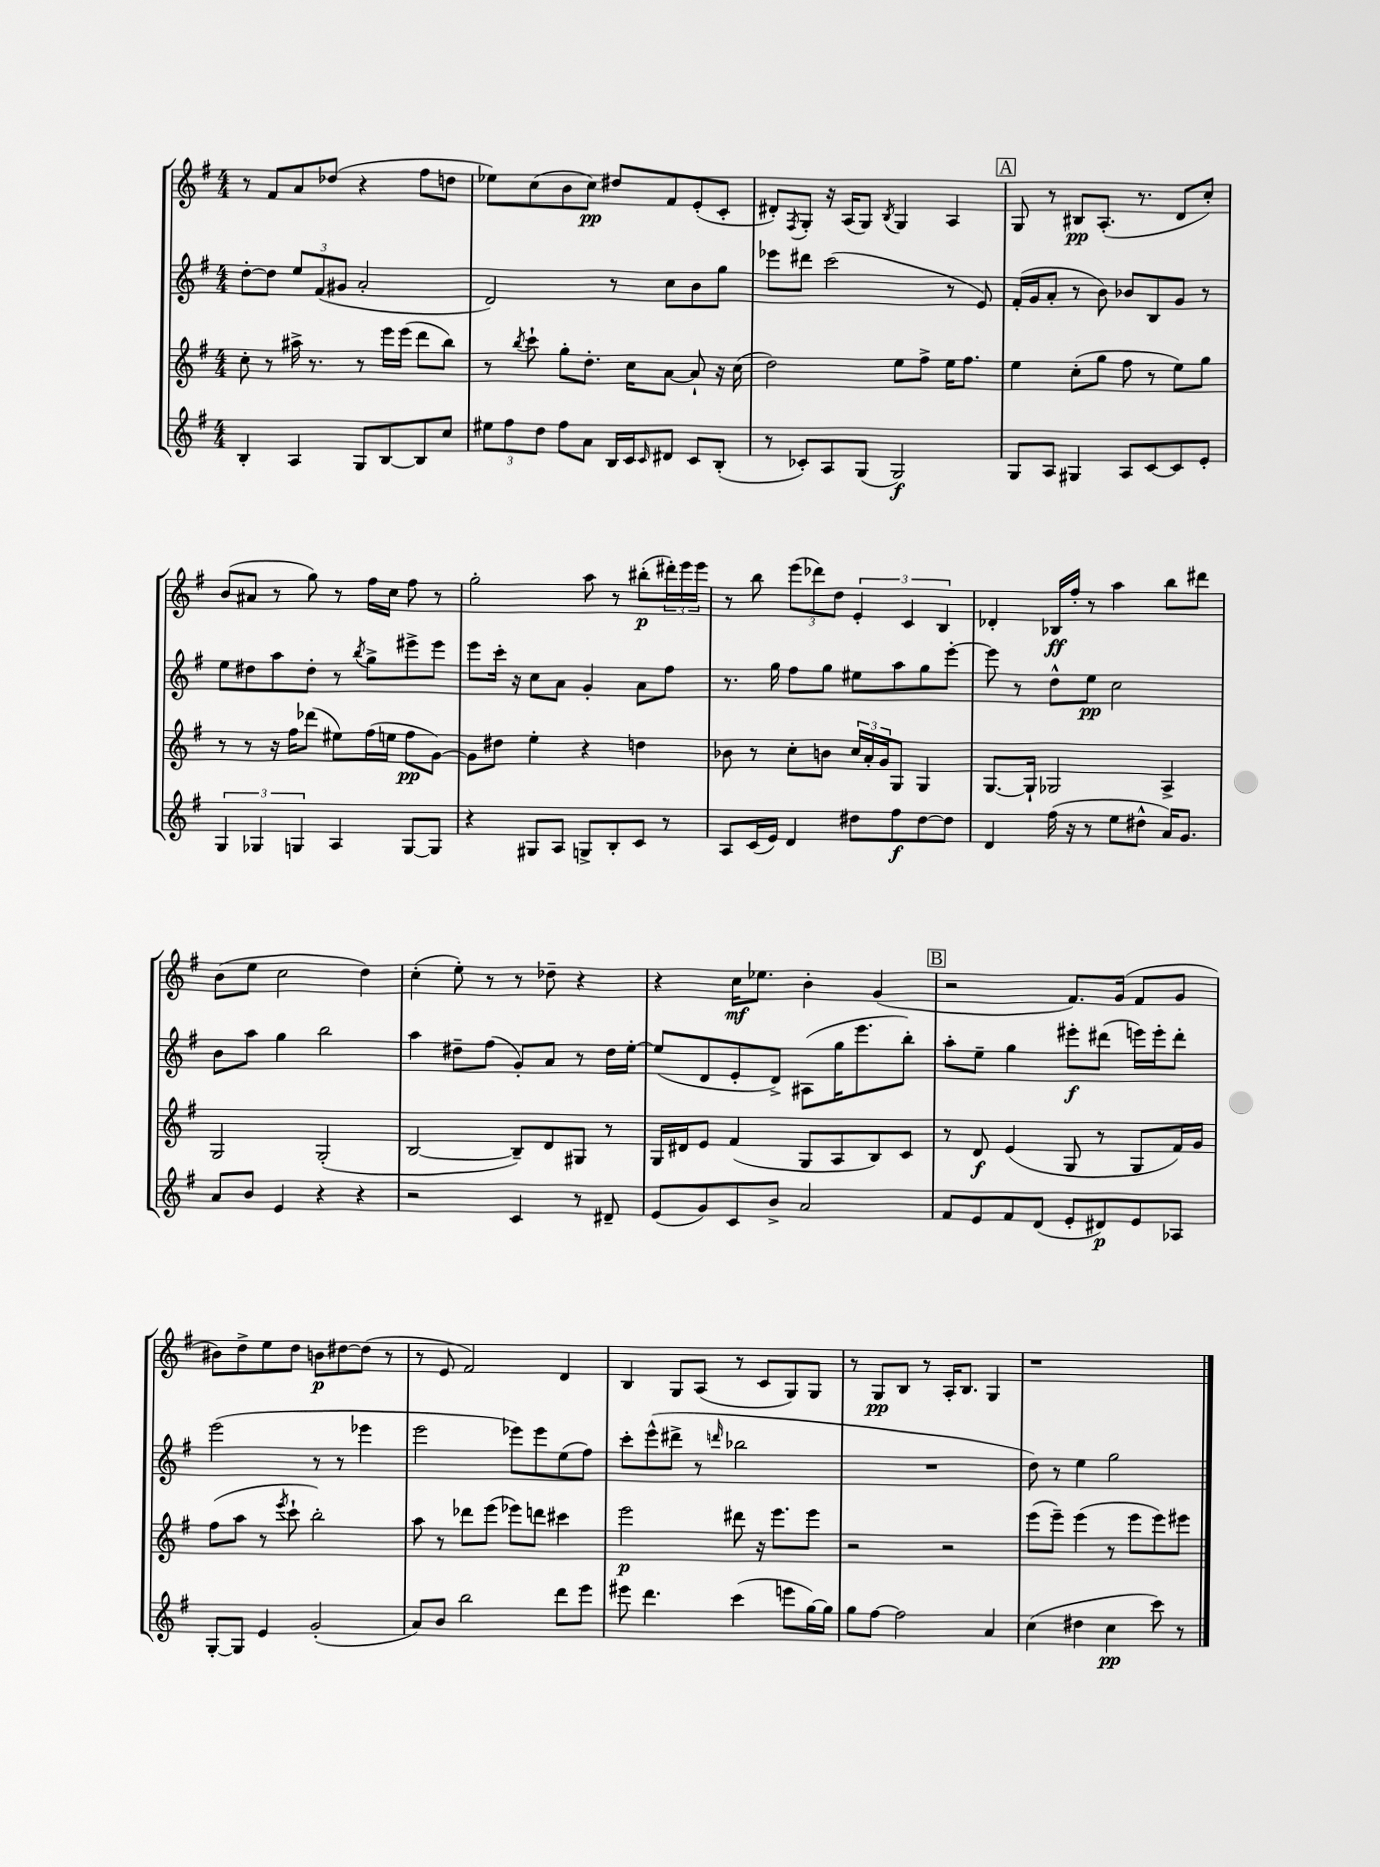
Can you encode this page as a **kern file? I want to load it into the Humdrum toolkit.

**kern	**dynam	**kern	**dynam	**kern	**dynam	**kern	**dynam
*part4	*part4	*part3	*part3	*part2	*part2	*part1	*part1
*staff4	*staff4	*staff3	*staff3	*staff2	*staff2	*staff1	*staff1
*clefG2	*	*clefG2	*	*clefG2	*	*clefG2	*
*k[f#]	*	*k[f#]	*	*k[f#]	*	*k[f#]	*
*M4/4	*	*M4/4	*	*M4/4	*	*M4/4	*
=2	=2	=2	=2	=2	=2	=2	=2
4B'/	.	8cc'\	.	[8dd'\L	.	8r	.
.	.	8r	.	8dd\J]	.	8f#/L	.
4A/	.	16aa#X^\	.	12ee/L	.	8a/	.
.	.	8.r	.	.	.	.	.
.	.	.	.	(12f#/	.	.	.
.	.	.	.	.	.	(8dd-X/J	.
.	.	.	.	12g#X/J	.	.	.
8G/L	.	8r	.	2a'/	.	4r	.
[8B/	.	16eee\LL	.	.	.	.	.
.	.	(16eee\JJ	.	.	.	.	.
8B/]	.	8ddd\L	.	.	.	8ff#\L	.
8cc/J	.	8bb\J)	.	.	.	8ddn\J	.
=3	=3	=3	=3	=3	=3	=3	=3
12ee#X\L	.	8r	.	2d/)	.	8ee-X\L)	.
12ff#\	.	.	.	.	.	.	.
.	.	8qbb/	.	.	.	.	.
.	.	8ccc`\	.	.	.	(8cc\	.
12dd\J	.	.	.	.	.	.	.
8ff#\L	.	8gg'\L	.	.	.	8b\	.
8a\J	.	8.dd'\J	.	.	.	8cc\J)	pp
16B/LL	.	.	.	8r	.	8dd#X/L	.
16c/J	.	16cc\KL	.	.	.	.	.
16qqc/	.	.	.	.	.	.	.
8d#X/J	.	[8a\J	.	8cc\L	.	8f#/	.
8c/L	.	8a`/]	.	8b\	.	(8e'/	.
(8B'/J	.	16r	.	8gg\J	.	8c'/J	.
.	.	(16cc\	.	.	.	.	.
=4	=4	=4	=4	=4	=4	=4	=4
8r	.	2dd\)	.	8eee-X\L	.	8d#X'/L)	.
.	.	.	.	.	.	8qF#/	.
8c-X'/L)	.	.	.	8ddd#X\J	.	8G'/J	.
8A/	.	.	.	(2ccc\	.	16r	.
.	.	.	.	.	.	(16A/KL	.
(8G/J	.	.	.	.	.	8G/J)	.
.	.	.	.	.	.	8qB/	.
2G/)	f	8ee\L	.	.	.	4G/	.
.	.	8ff#^\J	.	.	.	.	.
.	.	16ee\KL	.	8r	.	4A/	.
.	.	8.ff#\J	.	.	.	.	.
.	.	.	.	8e/)	.	.	.
!!LO:REH:place=s1:t=A
=5	=5	=5	=5	=5	=5	=5	=5
8G/L	.	4ee\	.	(16f#'/LL	.	8G/	.
.	.	.	.	16g/J	.	.	.
8A/J	.	.	.	8a'/J	.	8r	.
4G#X/	.	(8cc'\L	.	8r	.	8B#X/L	pp
.	.	8gg\J	.	8b\)	.	(8.A'/J	.
8A/L	.	8ff#\	.	8b-X/L	.	.	.
.	.	.	.	.	.	8.r	.
[8c/	.	8r	.	8B/	.	.	.
8c/]	.	8ee\L)	.	8g/J	.	8d/L	.
8e'/J	.	8gg\J	.	8r	.	8cc'/J)	.
!!LO:LB:g=z
=6	=6	=6	=6	=6	=6	=6	=6
6G/	.	8r	.	8ee\L	.	(8b/L	.
.	.	8r	.	8dd#X\	.	8a#X/J	.
6G-X/	.	.	.	.	.	.	.
.	.	16r	.	8aa\	.	8r	.
.	.	16ff#\KL	.	.	.	.	.
6Gn/	.	.	.	.	.	.	.
.	.	(8ddd-X\J	.	8dd#'\J	.	8gg\)	.
4A/	.	8ee#X\L)	.	8r	.	8r	.
.	.	.	.	8qbb/	.	.	.
.	.	(16ff#\L	.	8gg^\L	.	16ff#\LL	.
.	.	16een\JJ	.	.	.	16cc\JJ	.
[8G/L	.	8ff#\L	pp	8eee#X^\	.	8ff#\	.
8G/J]	.	[8g\J)	.	8eee#\J	.	8r	.
=7	=7	=7	=7	=7	=7	=7	=7
4r	.	8g\L]	.	8eee\L	.	2gg'\	.
.	.	8dd#X\J	.	16ccc'\Jk	.	.	.
.	.	.	.	16r	.	.	.
8G#X/L	.	4ee'\	.	8cc\L	.	.	.
8A/J	.	.	.	8a\J	.	.	.
8Gn^/L	.	4r	.	4g'/	.	8aa\	.
8B'/	.	.	.	.	.	8r	.
8c/J	.	4ddn\	.	8a\L	.	(8bb#X'\L	p
8r	.	.	.	8ff#\J	.	24ddd#X'\L)	.
.	.	.	.	.	.	24eee\	.
.	.	.	.	.	.	24eee\JJ	.
=8	=8	=8	=8	=8	=8	=8	=8
8A/L	.	8b-X\	.	8.r	.	8r	.
(16c/L	.	8r	.	.	.	8bb\	.
16e/JJ)	.	.	.	16gg\	.	.	.
4d/	.	8cc'\L	.	8ff#\L	.	(12eee\L	.
.	.	.	.	.	.	12ddd-X\)	.
.	.	8bn\J	.	8gg\J	.	.	.
.	.	.	.	.	.	12dd\J	.
8dd#X\L	.	24cc/LL	.	8ee#X\L	.	6e'/	.
.	.	24a'/	.	.	.	.	.
.	.	24g/J	.	.	.	.	.
8ff#\	f	8G/J	.	8aa\	.	.	.
.	.	.	.	.	.	6c/	.
[8dd#\	.	4G/	.	8gg\	.	.	.
.	.	.	.	.	.	6B/	.
8dd#\J]	.	.	.	[8eee'\J	.	.	.
=9	=9	=9	=9	=9	=9	=9	=9
4d/	.	[8.G/L	.	8eee\]	.	4d-X'/	.
.	.	.	.	8r	.	.	.
.	.	16G`/Jk]	.	.	.	.	.
(16ff#\	.	2G-X/	.	8dd^^\L	.	16B-X/LL	ff
16r	.	.	.	.	.	16ff#'/JJ	.
8r	.	.	.	8ee\J	pp	8r	.
8ee\L	.	.	.	2cc\	.	4aa\	.
8dd#X^^\J	.	.	.	.	.	.	.
16a/KL)	.	4A^/	.	.	.	8bb\L	.
8.g/J	.	.	.	.	.	.	.
.	.	.	.	.	.	8ddd#X\J	.
!!LO:LB:g=z
=10	=10	=10	=10	=10	=10	=10	=10
8a/L	.	2G/	.	8b\L	.	(8b\L	.
8b/J	.	.	.	8aa\J	.	8ee\J	.
4e/	.	.	.	4gg\	.	2cc\	.
4r	.	(2G'/	.	2bb\	.	.	.
4r	.	.	.	.	.	4dd\)	.
=11	=11	=11	=11	=11	=11	=11	=11
2r	.	[2B/	.	4aa\	.	(4cc'\	.
.	.	.	.	8dd#X~\L	.	8ee'\)	.
.	.	.	.	(8ff#\J	.	8r	.
4c/	.	8B~/L])	.	8g'/L)	.	8r	.
.	.	8d/	.	8a/J	.	8dd-X~\	.
8r	.	8G#X/J	.	8r	.	4r	.
8d#X~/	.	8r	.	16dd#\LL	.	.	.
.	.	.	.	[16ee'\JJ	.	.	.
=12	=12	=12	=12	=12	=12	=12	=12
(8e/L	.	16G/LL	.	(8ee/L]	.	4r	.
.	.	16d#X/J	.	.	.	.	.
8g/)	.	8e/J	.	8d/	.	.	.
8c/	.	(4f#/	.	8e'/	.	16cc\KL	mf
.	.	.	.	.	.	8.ee-X\J	.
8b^/J	.	.	.	8d^/J)	.	.	.
2a/	.	8G/L	.	(8A#X\L	.	4b'\	.
.	.	8A/	.	16gg\K	.	.	.
.	.	.	.	8.eee\	.	.	.
.	.	8B/)	.	.	.	(4g/	.
.	.	8c/J	.	8bb'\J)	.	.	.
!!LO:REH:place=s1:t=B
=13	=13	=13	=13	=13	=13	=13	=13
8f#/L	.	8r	.	8aa'\L	.	2r	.
8e/	.	8d/	f	8ee~\J	.	.	.
8f#/	.	(4e/	.	4gg\	.	.	.
(8d/J	.	.	.	.	.	.	.
8e'/L	.	8G/	.	8eee#X'\L	f	8.f#/L)	.
8d#X/)	p	8r	.	(8ddd#X\J	.	.	.
.	.	.	.	.	.	(16g/Jk	.
8e/	.	8G/L	.	16eeen\LL)	.	8f#/L	.
.	.	.	.	16eee'\J	.	.	.
8A-X/J	.	16f#/L)	.	8ddd#'\J	.	8g/J	.
.	.	16g/JJ	.	.	.	.	.
!!LO:LB:g=z
=14	=14	=14	=14	=14	=14	=14	=14
[8G'/L	.	(8ff#\L	.	(2eee\	.	8b#X\L)	.
8G/J]	.	8aa\J	.	.	.	8dd^\	.
4e/	.	8r	.	.	.	8ee\	.
.	.	8qeee/	.	.	.	.	.
.	.	8ccc`\	.	.	.	8dd\J	.
(2g'/	.	2bb'\)	.	8r	.	8bn\L	p
.	.	.	.	8r	.	[8dd#X\	.
.	.	.	.	4eee-X\	.	(8dd#\J]	.
.	.	.	.	.	.	8r	.
=15	=15	=15	=15	=15	=15	=15	=15
8a/L)	.	8aa\	.	2eee\	.	8r	.
8b/J	.	8r	.	.	.	8e/	.
2bb\	.	8ddd-X\L	.	.	.	2f#/)	.
.	.	(8eee\J	.	.	.	.	.
.	.	8eee-X\L)	.	8eee-X\L)	.	.	.
.	.	8dddn\J	.	8eee-\	.	.	.
8ddd\L	.	4ccc#X\	.	(8ee\	.	4d/	.
8eee\J	.	.	.	8ff#\J)	.	.	.
=16	=16	=16	=16	=16	=16	=16	=16
8eee#X\	.	2eee\	p	8ccc'\L	.	4B/	.
4.ddd\	.	.	.	(8eee^^\	.	.	.
.	.	.	.	8ddd#X^\J	.	8G/L	.
.	.	.	.	8r	.	(8A/J	.
.	.	.	.	16qqdddn/	.	.	.
(4ccc\	.	8ddd#X\	.	2bb-X\	.	8r	.
.	.	16r	.	.	.	8c/L	.
.	.	8.eee\L	.	.	.	.	.
8eeen\L	.	.	.	.	.	8G/)	.
[16gg\L)	.	8eee\J	.	.	.	8G/J	.
16gg\JJ]	.	.	.	.	.	.	.
=17	=17	=17	=17	=17	=17	=17	=17
8gg\L	.	2r	.	1r	.	8r	.
[8ff#\J	.	.	.	.	.	8G/L	pp
2ff#\]	.	.	.	.	.	8B/J	.
.	.	.	.	.	.	8r	.
.	.	2r	.	.	.	16A'/KL	.
.	.	.	.	.	.	8.B/J	.
4a/	.	.	.	.	.	4G/	.
=18	=18	=18	=18	=18	=18	=18	=18
(4cc\	.	(8eee\L	.	8dd\)	.	1r	.
.	.	8eee~\J)	.	8r	.	.	.
4dd#X\	.	(4eee\	.	4ee\	.	.	.
4cc\	pp	8r	.	2gg\	.	.	.
.	.	8eee\L	.	.	.	.	.
8ccc\)	.	8eee\)	.	.	.	.	.
8r	.	8eee#X\J	.	.	.	.	.
==	==	==	==	==	==	==	==
*-	*-	*-	*-	*-	*-	*-	*-
